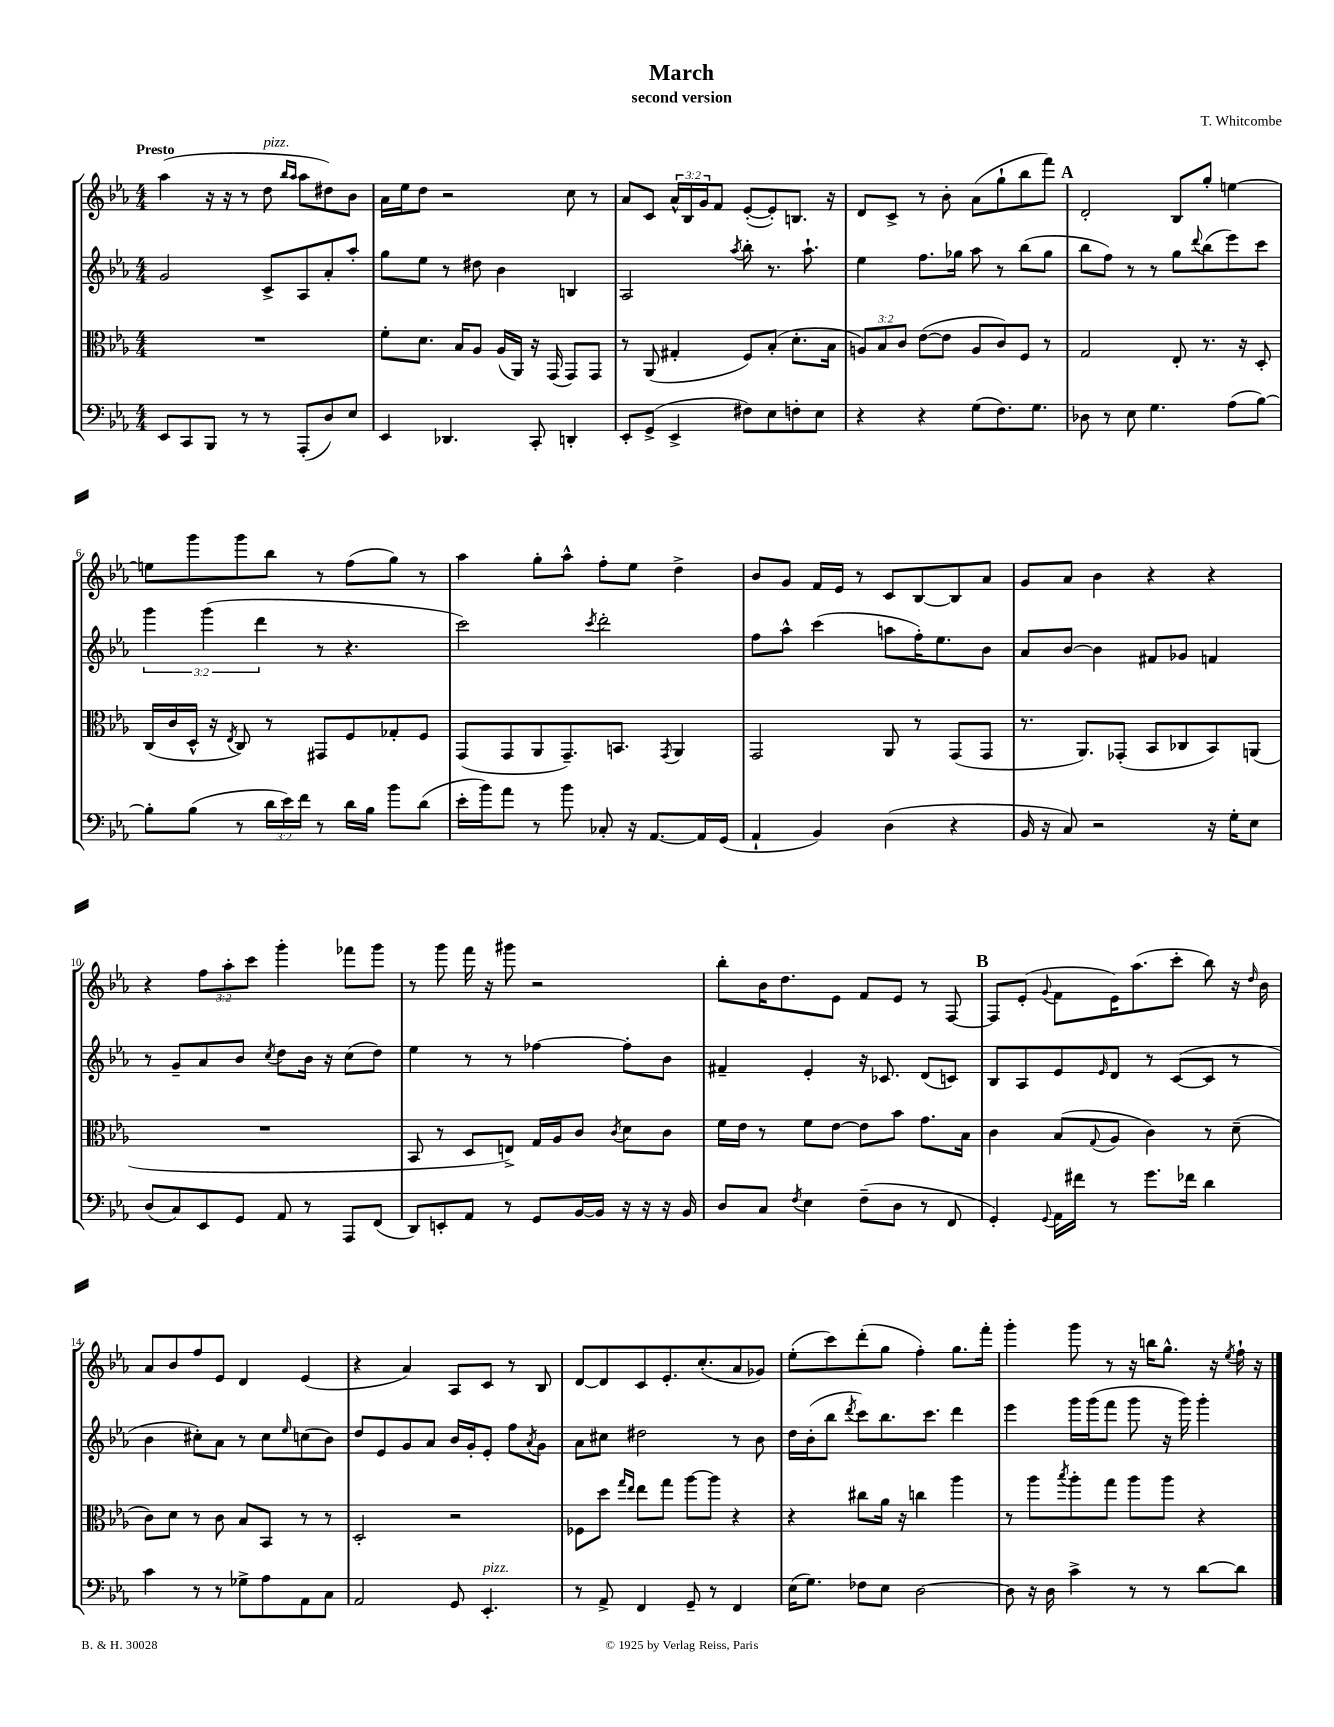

**kern	**kern	**kern	**kern
*part4	*part3	*part2	*part1
*staff4	*staff3	*staff2	*staff1
*clefF4	*clefC3	*clefG2	*clefG2
*k[b-e-a-]	*k[b-e-a-]	*k[b-e-a-]	*k[b-e-a-]
*M4/4	*M4/4	*M4/4	*M4/4
=1	=1	=1	=1
!	!	!	!LO:TX:a:B:t=Presto
8EE-/L	1r	2g/	(4aa-\
8CC/	.	.	.
8BBB-/J	.	.	16r
.	.	.	16r
8r	.	.	8r
!	!	!	!LO:TX:a:i:t=pizz.
8r	.	8c^/L	8dd\
.	.	.	16qqbb-/LL
.	.	.	16qqaa-/JJ
(8AAA-'/L	.	8A-/	8aa-\L
8D/)	.	8a-'/	8dd#X\)
8E-/J	.	8aa-'/J	8b-\J
=2	=2	=2	=2
4EE-/	8f'\L	8gg\L	16a-\LL
.	.	.	16ee-\J
.	8.d\J	8ee-\J	8dd\J
4.DD-X/	.	8r	2r
.	16B-/KL	.	.
.	8A-/J	8dd#X\	.
.	(16A-/LL	4b-\	.
.	16AA-/JJ)	.	.
8CC'/	16r	.	.
.	(16GG/	.	.
4DDn'/	8GG/L)	4Bn/	8cc\
.	8GG/J	.	8r
=3	=3	=3	=3
8EE-'/L	8r	2A-/	8a-/L
(8GG^/J	(8AA-/	.	8c/J
4EE-^/	4G#X'/	.	24a-^^/LL
.	.	.	24B-/
.	.	.	24g/J
.	.	.	8f/J
.	.	8qaa-/	.
8F#X\L)	8F/L)	8bb-'\	([8e-'/L
8E-\	(8B-'/J	8.r	8e-'/])
8Fn'\	8.d'\L	.	8.Bn/J
.	.	8.aa-`\	.
8E-\J	.	.	.
.	16B-\Jk	.	16r
=4	=4	=4	=4
4r	12An/L)	4ee-\	8d/L
.	12B-/	.	.
.	.	.	8c^/J
.	12c/J	.	.
4r	([8e-\L	8.ff\L	8r
.	8e-\J]	.	8b-'\
.	.	16gg-X\Jk	.
(8G\L	8A/L	8aa-\	(8a-\L
8.F\)	8c/)	8r	8gg`\
.	8F/J	(8bb-\L	8bb-\
8.G\J	.	.	.
.	8r	8gg-\J	8fff\J)
!!LO:REH:place=s1:t=A
=5	=5	=5	=5
8D-X\	2G/	8bb-\L	2d'/
8r	.	8ff\J)	.
8E-\	.	8r	.
4.G\	.	8r	.
.	8E-'/	8gg\L	8B-/L
.	.	8qqddd/	.
.	8.r	(8bb-\	8gg'/J
(8A-\L	.	8eee-\)	[4een\
.	16r	.	.
[8B-\J)	8D'/	8ccc\J	.
!!LO:LB:g=z
=6	=6	=6	=6
8B-'\L]	(16C/LL	6ggg\	8een\L]
.	16c/	.	.
(8B-\J	16D^^/JJ	.	8ggg\
.	.	(6ggg\	.
.	16r	.	.
.	8qE-/	.	.
8r	8C/)	.	8ggg\
.	.	6ddd\	.
24d\LL	8r	.	8bb-\J
24e-\)	.	.	.
24f\JJ	.	.	.
8r	8GG#X/L	8r	8r
16d\LL	8F/	4.r	(8ff\L
16B-\JJ	.	.	.
8b-\L	8G-X'/	.	8gg\J)
(8d\J	8F/J	.	8r
=7	=7	=7	=7
16e-'\LL	(8GG/L	2ccc\)	4aa-\
16b-\J)	.	.	.
8a-\J	8GG/	.	.
8r	8AA-/	.	8gg'\L
8b-\	8.GG~/)	.	8aa-^^\J
.	.	8qccc/	.
8C-X'/	.	2ddd'\	8ff'\L
.	8.BBn/J	.	.
16r	.	.	8ee-\J
[8.AA-/L	.	.	.
.	8qGG/	.	.
.	4AA-/	.	4dd^\
16AA-/L]	.	.	.
(16GG/JJ	.	.	.
=8	=8	=8	=8
4AA-`/	2GG/	8ff\L	8b-/L
.	.	8aa-^^\J	8g/J
4BB-/)	.	(4ccc\	16f/LL
.	.	.	16e-/JJ
.	.	.	8r
(4D\	8AA-/	8aan\L	8c/L
.	8r	16ff'\K)	[8B-/
.	.	8.ee-\	.
4r	(8GG/L	.	8B-/]
.	8GG/J	8b-\J	8a-/J
=9	=9	=9	=9
16BB-/	8.r	8a-/L	8g/L
16r	.	.	.
8C/)	.	[8b-/J	8a-/J
.	8.AA-/L)	.	.
2r	.	4b-\]	4b-\
.	(8GG-X'/J	.	.
.	8BB-/L	8f#X/L	4r
.	8C-X/	8g-X/J	.
16r	8BB-/)	4fn/	4r
16G'\KL	.	.	.
8E-\J	(8AAn/J	.	.
!!LO:LB:g=z
=10	=10	=10	=10
(8D/L	1r	8r	4r
8C/)	.	8g~/L	.
8EE-/	.	8a-/	12ff\L
.	.	.	12aa-'\
8GG/J	.	8b-/J	.
.	.	.	12ccc\J
.	.	8qcc/	.
8AA-/	.	8dd\L	4ggg'\
8r	.	16b-\Jk	.
.	.	16r	.
8AAA-/L	.	(8cc\L	8fff-X\L
(8FF/J	.	8dd\J)	8ggg\J
=11	=11	=11	=11
8DD/L)	8BB-/	4ee-\	8r
8EEn'/	8r	.	8ggg\
8AA-/J	8D/L	8r	16fff\
.	.	.	16r
8r	8En^/J)	8r	8ggg#X\
8GG/L	16G/LL	[4ff-X\	2r
.	16A-/J	.	.
[16BB-/L	8c/J	.	.
16BB-/JJ]	.	.	.
.	8qc/	.	.
16r	8d\L	8ff-'\L]	.
16r	.	.	.
16r	8c\J	8b-\J	.
16BB-/	.	.	.
=12	=12	=12	=12
8D/L	16f\LL	4f#X~/	8bb-'\L
.	16e-\JJ	.	.
8C/J	8r	.	16b-\K
.	.	.	8.dd\
8qF/	.	.	.
4E-\	8f\L	4e-'/	.
.	[8e-\J	.	8e-\J
(8F~\L	8e-\L]	16r	8f/L
.	.	8.c-X/	.
8D\J	8b-\J	.	8e-/J
8r	8.g\L	(8d/L	8r
8FF/	.	8cn/J)	[8F/
.	16B-\Jk	.	.
!!LO:REH:place=s1:t=B
=13	=13	=13	=13
4GG'/)	4c\	8B-/L	8F/L]
.	.	8A-/	(8e-'/J
8qqGG/	.	.	8qqg/
16AA-\LL	(8B-/L	8e-/	8f\L
16f#X\JJ	.	.	.
.	8qqG/	16qqe-/	.
8r	8A-/J	8d/J	16e-\K)
.	.	.	(8.aa-\
8.g\L	4c\)	8r	.
.	.	([8c/L	8ccc'\J
16f-X\Jk	.	.	.
4d\	8r	8c/J]	8bb-\)
.	(8d~\	8r	16r
.	.	.	16qqdd/
.	.	.	16b-\
!!LO:LB:g=z
=14	=14	=14	=14
4c\	8c\L)	4b-\	8a-/L
.	8d\J	.	8b-/
8r	8r	8cc#X'\L)	8ff/
8r	8c\	8a-\J	8e-/J
8G-X^\L	8B-/L	8r	4d/
8A-\	8BB-/J	8cc#\L	.
.	.	16qqee-/	.
8AA-\	8r	(8ccn\	(4e-/
8C\J	8r	8b-\J)	.
=15	=15	=15	=15
2AA-/	2D'/	8dd/L	4r
.	.	8e-/	.
.	.	8g/	4a-/)
.	.	8a-/J	.
8GG/	2r	16b-/LL	8A-/L
.	.	16g'/J	.
!LO:TX:a:i:t=pizz.	!	!	!
4.EE-'/	.	8e-'/J	8c/J
.	.	8ff\L	8r
.	.	8qa-/	.
.	.	8g\J	8B-/
=16	=16	=16	=16
8r	8F-X\L	8a-\L	[8d/L
8AA-^/	8dd\J	8cc#X\J	8d/]
.	16qqgg/LL	.	.
.	16qqee-/JJ	.	.
4FF/	8ee-\L	2dd#X\	8c/
.	8gg\J	.	8.e-'/
8GG~/	[8aa-\L	.	.
.	.	.	(8.cc'/
8r	8aa-\J]	.	.
4FF/	4r	8r	8a-/
.	.	8b-\	8g-X/J)
=17	=17	=17	=17
(16E-\KL	4r	16dd\LL	(8ee-'\L
8.G\J)	.	(16b-'\J	.
.	.	8bb-\J	8ccc\)
.	.	8qddd/	.
8F-X\L	8cc#X\L	8ccc\L)	(8ddd'\
8E-\J	16a-\Jk	8.bb-\	8gg\J
.	16r	.	.
[2D\	4ccn\	.	4ff'\)
.	.	8.ccc\J	.
.	4aa-\	4ddd\	8.gg\L
.	.	.	16fff'\Jk
=18	=18	=18	=18
8D\]	8r	4eee-\	4ggg'\
16r	8aa-\L	.	.
16D\	.	.	.
.	8qbb-/	.	.
4c^\	8aa-'\	16ggg\LL	8ggg\
.	.	(16ggg\J	.
.	8gg\J	8fff\J	8r
8r	8aa-\L	8ggg\	16r
.	.	.	16bbn\KL
8r	8aa-\J	16r	8.gg^^\J
.	.	16ggg\)	.
[8d\L	4r	4ggg'\	.
.	.	.	16r
.	.	.	8qee-/
8d\J]	.	.	16ff`\
.	.	.	16r
==	==	==	==
*-	*-	*-	*-
